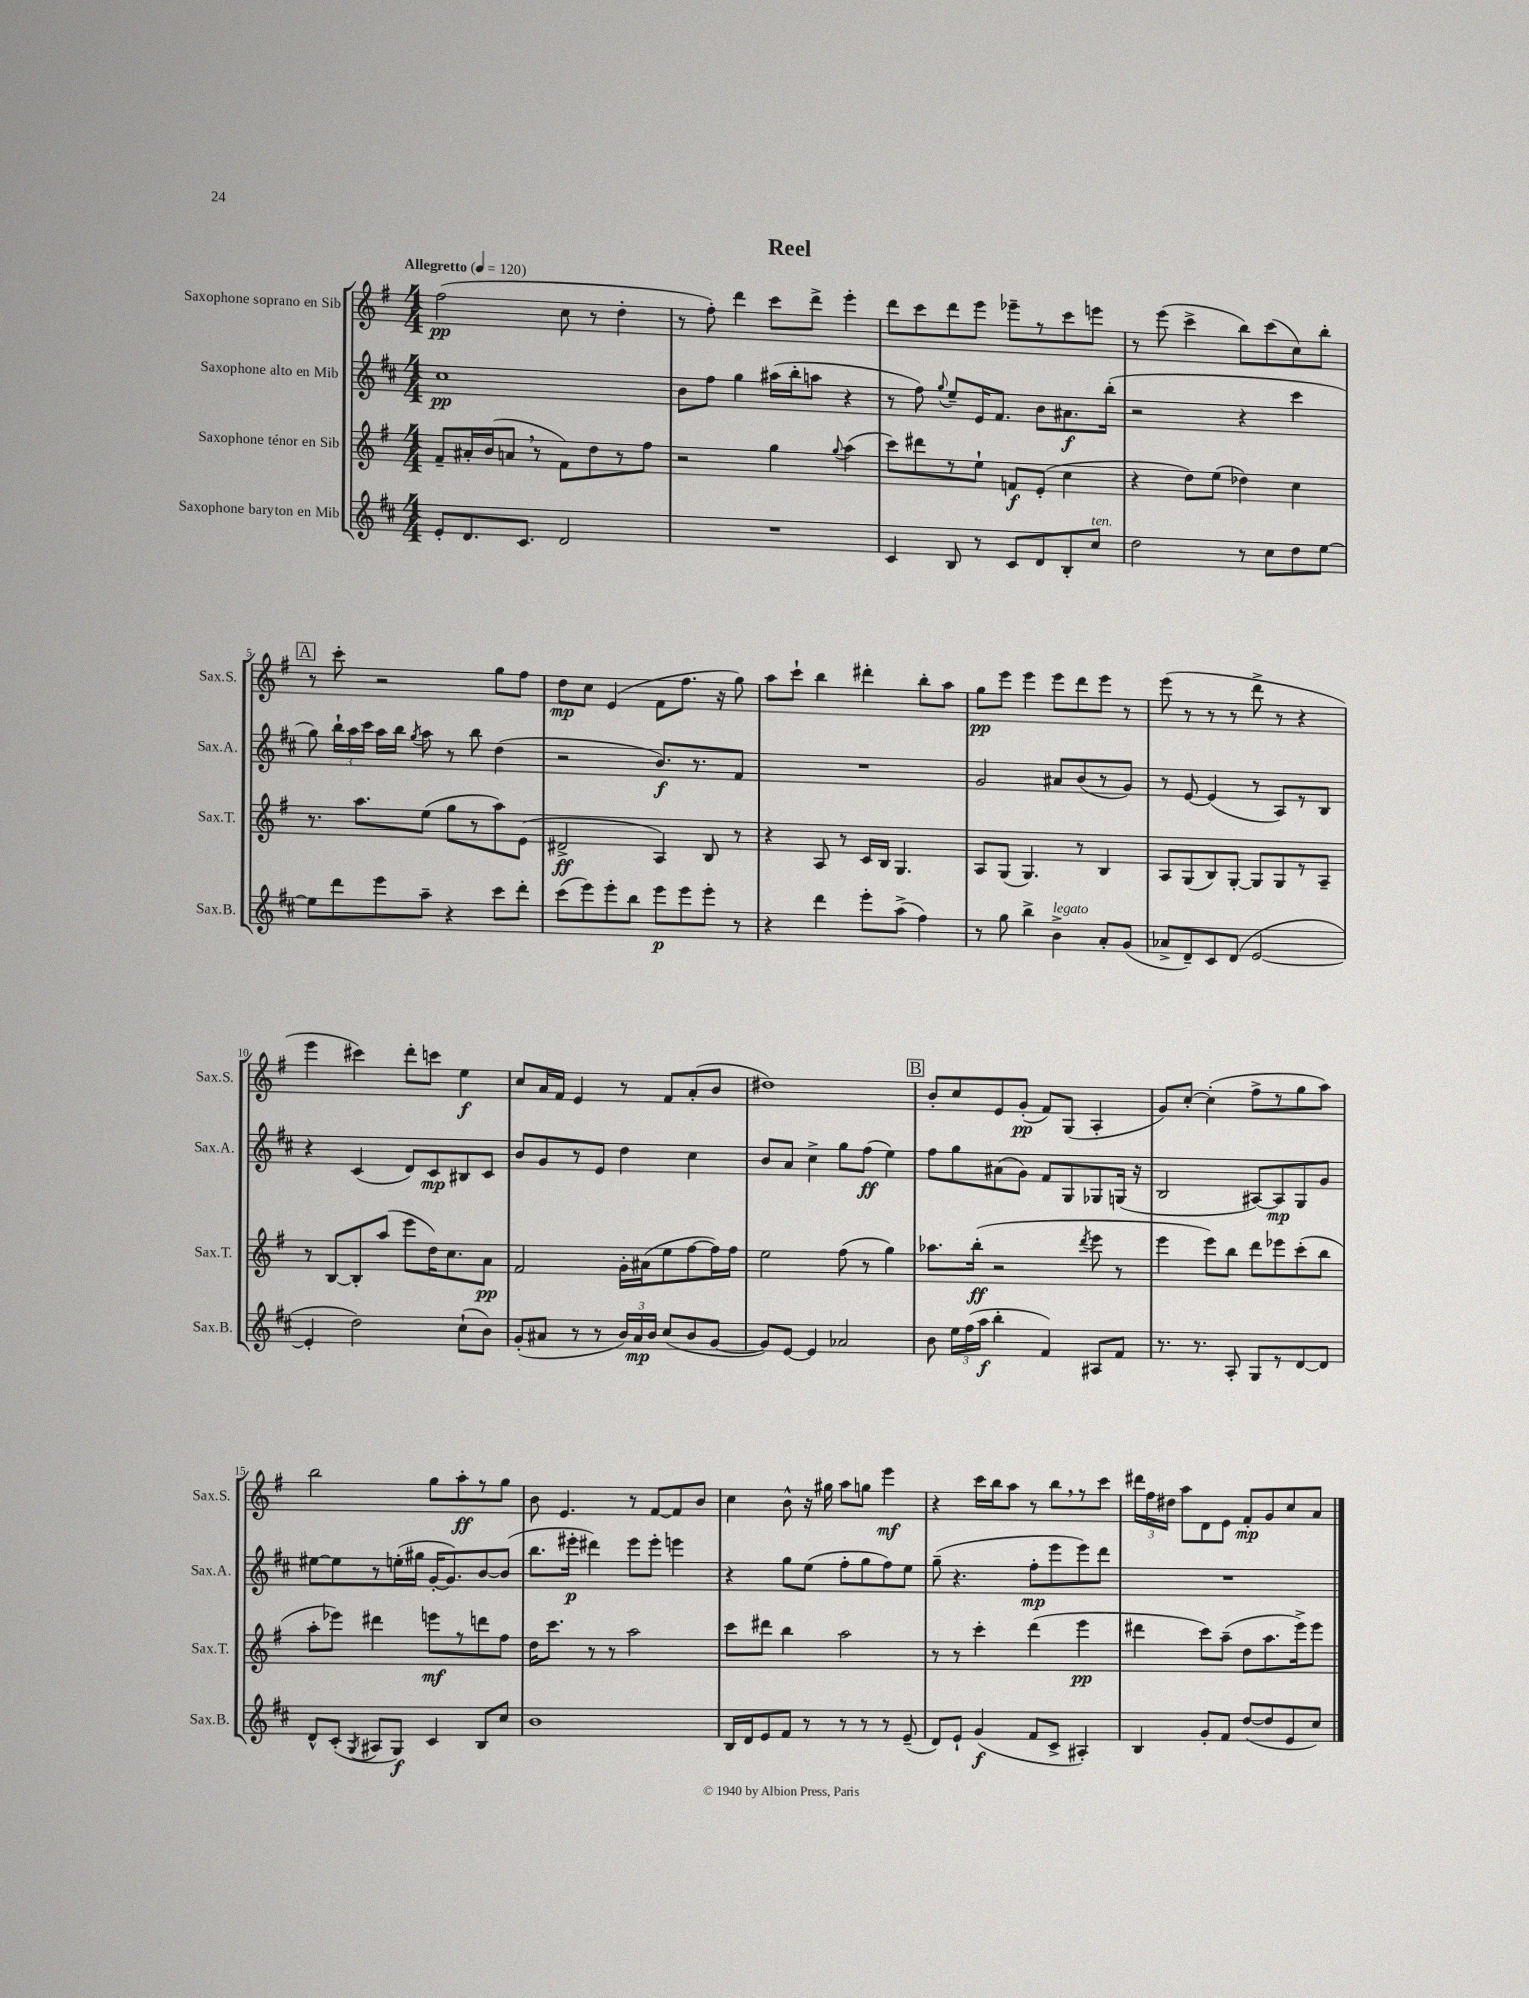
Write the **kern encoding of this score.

**kern	**kern	**kern	**kern
*staff4	*staff3	*staff2	*staff1
*clefG2	*clefG2	*clefG2	*clefG2
*k[f#c#]	*k[f#]	*k[f#c#]	*k[f#]
*M4/4	*M4/4	*M4/4	*M4/4
*MM120	*MM120	*MM120	*MM120
8e'	8f#~	1cc#	(2ff#
8.d	16a#'	.	.
.	(16b	.	.
.	8a	.	.
8.c#	.	.	.
.	8r	.	.
2d	8f#)	.	8cc
.	8dd	.	8r
.	8r	.	4dd'
.	8ff#	.	.
=	=	=	=
1r	2r	8b	8r
.	.	8ff#	8ff#')
.	.	4gg	4ddd
.	4gg	(16aa#	8ccc
.	.	16bb'	.
.	.	8aa	8ddd^
.	8qqgg	.	.
.	(4aa	4r	4eee'
=	=	=	=
4c#	8ccc)	8r	8ddd
.	8ddd#	8ff#)	8ccc
.	.	8qqgg	.
8B	8r	8ee~	8ddd
8r	8ee`	16e	8eee
.	.	8.f#	.
8c#	8f	.	8eee-~
8d	(8e'	8b	8r
8B'	4cc	8.a#	8ccc
8cc#	.	.	8eee
.	.	(16bb'	.
=	=	=	=
2dd	4r	2r	8r
.	.	.	(8eee
.	8dd)	.	4ccc^
.	(8ee	.	.
8r	4dd-)	4r	8bb)
8cc#	.	.	(8ccc
8dd	4cc	4ccc#	8cc)
[8ee	.	.	8bb'
=	=	=	=
8ee]	8.r	8gg)	8r
8ddd	.	24bb`	8ccc'
.	.	24aa	.
.	8.aa	.	.
.	.	24ccc#	.
8eee	.	16aa	2r
.	.	16bb	.
.	.	8qgg	.
8aa~	(8ee	8aa	.
4r	8gg	8r	.
.	8r	8bb	.
8ccc#	8aa)	(4dd	8gg
8ddd'	(8e	.	8ff#
=	=	=	=
(8ccc#	2d#^	2r	8dd
8eee)	.	.	8cc
8eee'	.	.	(4e
8bb	.	.	.
8eee	4A)	8.b)	8f#
8eee	.	.	8.ff#
.	.	8.r	.
8eee'	8B	.	.
.	.	.	16r
8r	8r	8f#	8gg)
=	=	=	=
4r	4r	1r	8aa
.	.	.	8ccc`
4ddd	8A	.	4bb
.	8r	.	.
8eee'	16c	.	4ddd#'
.	16B	.	.
(8aa^	4.G	.	.
4ff#)	.	.	8bb'
.	.	.	8aa
=	=	=	=
8r	8A	2g	8gg
8gg	(8G	.	8eee
4bb^	4.G)	.	4eee
4b^	.	8a#	8eee
.	8r	(8b	8ddd
8a'	4B	8r	8eee
(8g	.	8g)	8r
=	=	=	=
8a-^	8A	8r	(8eee
8d~)	(8G	[8e	8r
8c#	8B)	(4e]	8r
(8d	[8G'	.	8r
[2e	8G]	8r	8ddd^
.	8G	8A)	8r
.	8r	8r	4r
.	8A~	8B	.
=	=	=	=
4e']	8r	4r	4eee
.	[8B	.	.
2dd)	8B']	(4c#	4ccc#)
.	(8aa	.	.
.	8eee	8d)	8ddd'
.	16dd)	8c#	8ccc
.	8.cc	.	.
(8cc#`	.	8B#	4ee
8b)	8a	8c#	.
=	=	=	=
(8g'	2f#	8b	8cc
8a#	.	8g	16a
.	.	.	16f#
8r	.	8r	4e
8r	.	8e	.
24b)	16g'	4dd	8r
24a#	.	.	.
.	(16a#	.	.
24b	.	.	.
(8cc#	8ee	.	8f#
8b	[8ff#	4cc#	(8a'
[8g	16ff#])	.	8b
.	16ff#	.	.
=	=	=	=
8g])	2ee	8b	1dd#)
[8e	.	8a	.
4e]	.	4cc#^	.
2a-	(8ff#	8gg	.
.	8r	(8ff#	.
.	4gg)	4ee)	.
=	=	=	=
8b	8.aa-	8ff#	8b'
24ee	.	8gg	8cc
(24ff#	.	.	.
.	(16bb'	.	.
24aa	.	.	.
4bb'	2r	(8a#	8e
.	.	8g)	(8g'
4f#)	.	8f#	8f#)
.	.	8G	(8G
.	8qddd	.	.
8A#	8eee	8G-	4A'
8f#	8r	(16G	.
.	.	16r	.
=	=	=	=
8.r	4eee	2B	8g)
.	.	.	[8cc'
8.r	.	.	.
.	8eee)	.	(4cc']
8A'	8bb	.	.
8G	8ddd	[8A#)	8ff#^
8r	8eee-	8A#]	8r
[8d	(8ccc'	8G	8gg
8d]	8bb	8g	8aa)
=	=	=	=
8d^^	8aa'	[8ee#	2bb
(8c#'	8eee-)	8ee#]	.
8qG	.	.	.
8A#	4ddd#	8r	.
8G)	.	(16ee'	.
.	.	16gg#	.
4c#	8eee	[16g'	8gg
.	.	8.g])	.
.	8r	.	8aa'
8B	8ddd	[8b	8r
8cc#	8ff#	(8b]	8gg
=	=	=	=
1b	16dd	8.bb	8b
.	8.ccc	.	.
.	.	.	4.e
.	.	16eee#'	.
.	8r	4ddd#)	.
.	8r	.	.
.	2aa	8eee#	8r
.	.	8eee#'	[8f#
.	.	4eee	8f#]
.	.	.	8b
=	=	=	=
16B	8ccc	4r	4cc
16d	.	.	.
8e	8ddd#	.	.
8f#	4bb	8gg	8b^^
8r	.	(8ee	16r
.	.	.	16gg#
8r	2aa	8ff#'	8aa
8r	.	8gg	8gg
8r	.	8ff#)	4eee
(8e~	.	8ee	.
=	=	=	=
8d)	8r	(8gg~	4r
8e`	8r	4.r	.
(4g	4ccc'	.	16ccc
.	.	.	16bb
.	.	.	8aa
8f#	(4ddd	8ff#'	8r
8c#^	.	8eee	8bb
4A#')	4eee	8eee)	8r
.	.	8ddd	8ccc
=	=	=	=
4B	4ddd#	1r	24ddd#
.	.	.	24ff#
.	.	.	24dd#
.	.	.	8aa
8g'	8ccc)	.	8d
8f#	(8aa~	.	8e
([8dd	8dd	.	8f#'
8dd]	8.aa	.	8g
8e	.	.	8cc
.	16eee^)	.	.
8cc#)	8eee	.	8a
==	==	==	==
*-	*-	*-	*-
